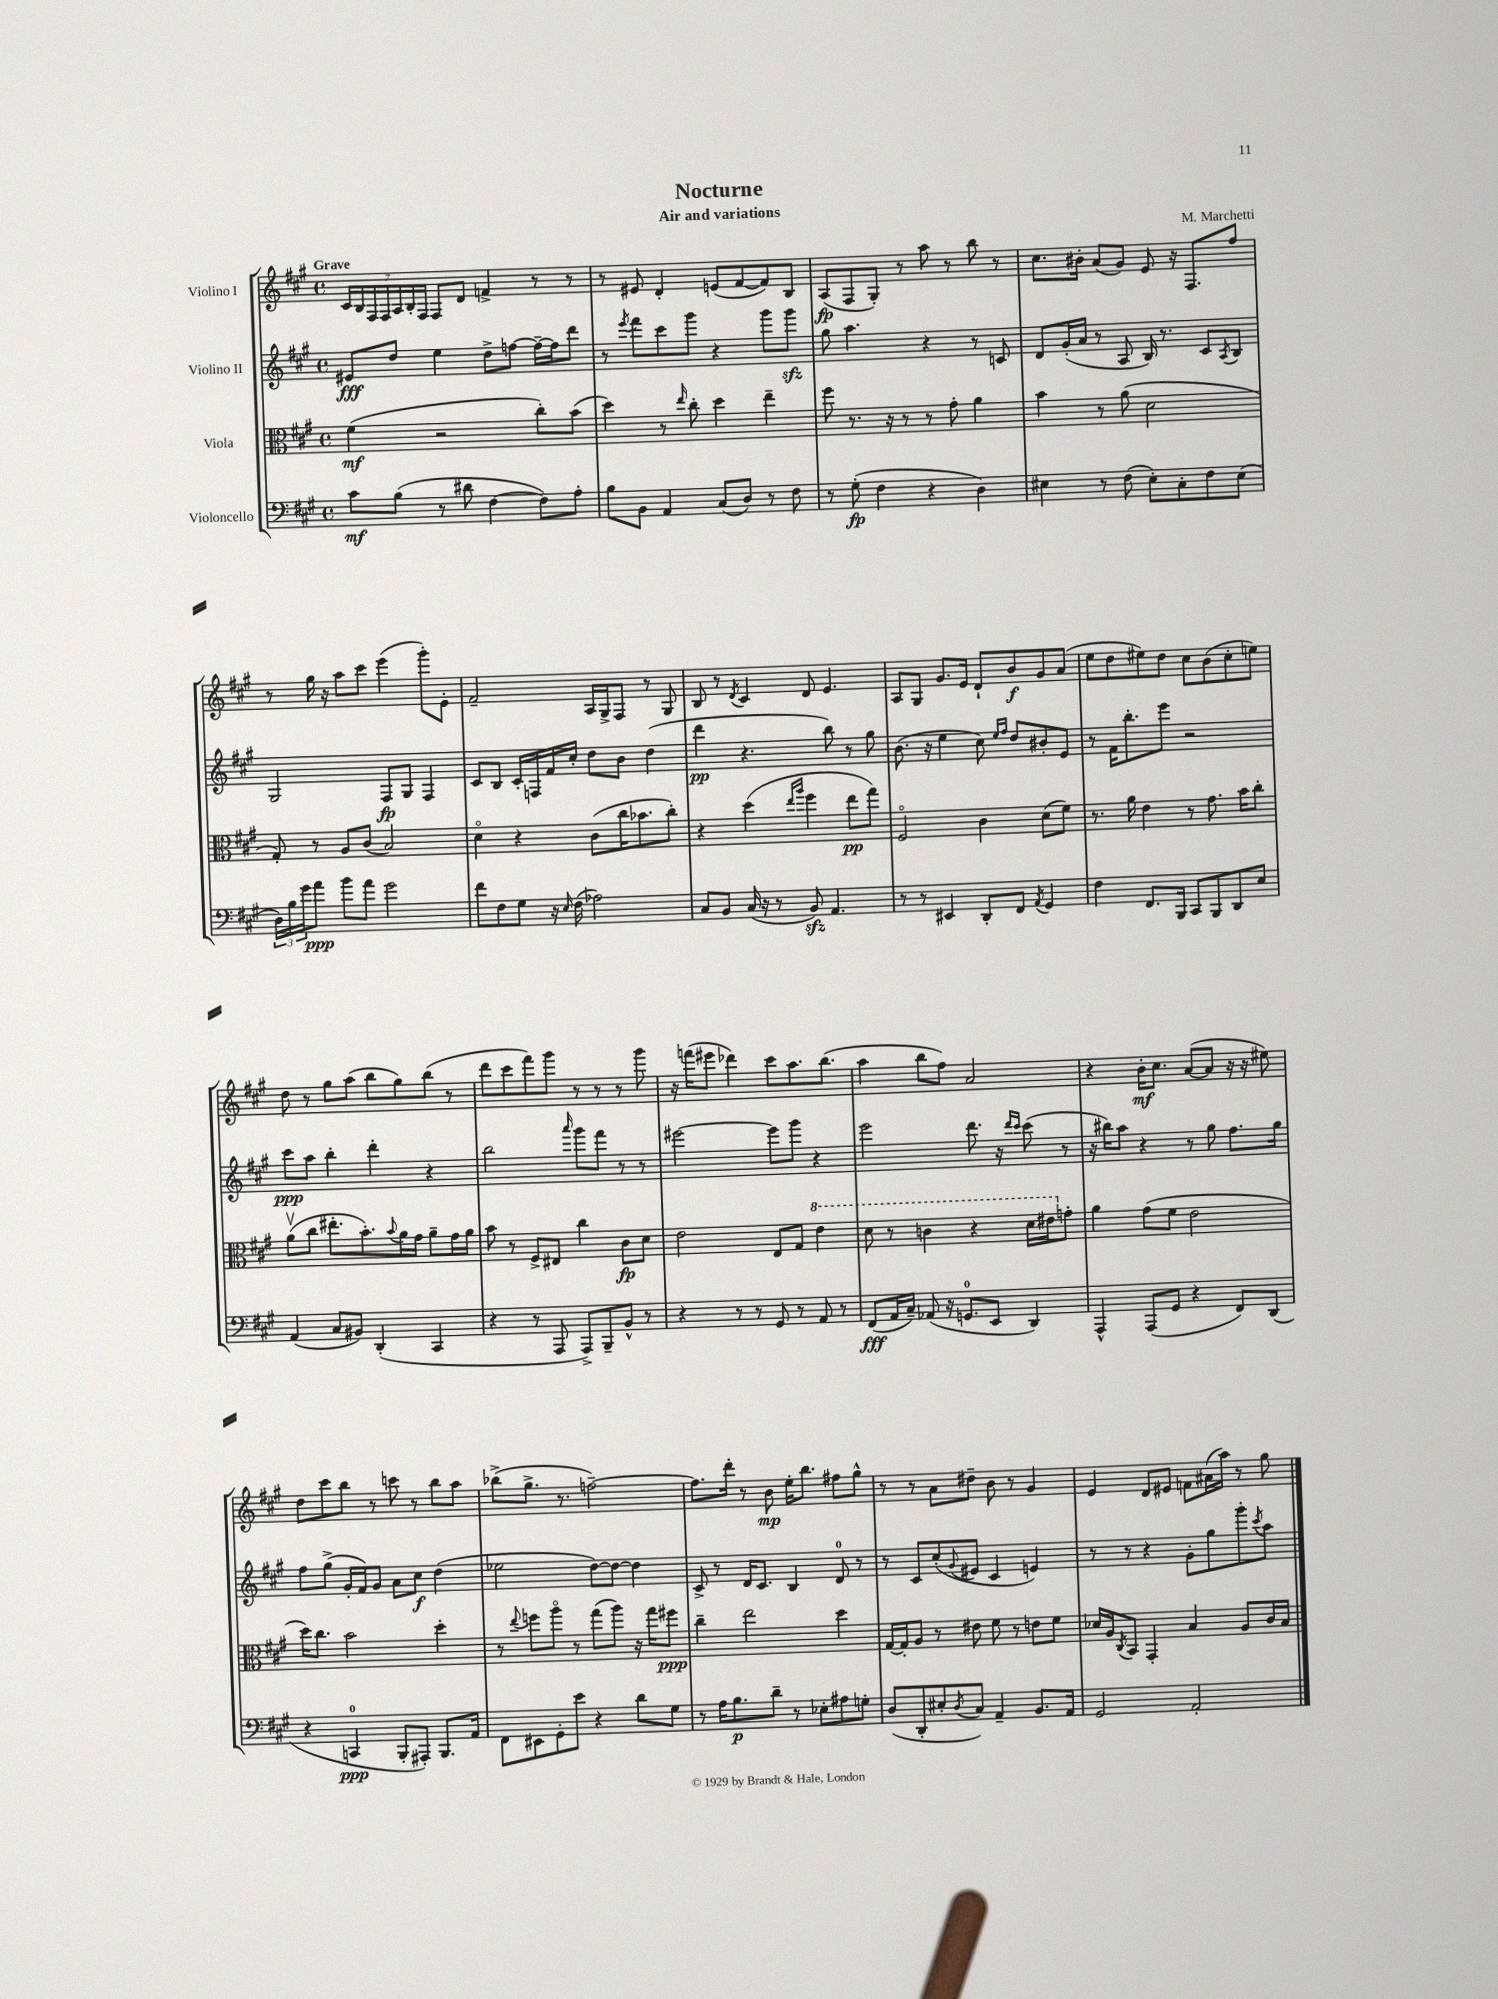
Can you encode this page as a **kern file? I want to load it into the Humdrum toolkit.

**kern	**kern	**kern	**kern
*staff4	*staff3	*staff2	*staff1
*clefF4	*clefC3	*clefG2	*clefG2
*k[f#c#g#]	*k[f#c#g#]	*k[f#c#g#]	*k[f#c#g#]
*M4/4	*M4/4	*M4/4	*M4/4
*met(c)	*met(c)	*met(c)	*met(c)
8c#	(4f#	8e#	28c#
.	.	.	28B
.	.	.	28F#
.	.	.	28F#
(8B	.	8dd	.
.	.	.	28A
.	.	.	28B'
.	.	.	28F#
8r	2r	4ee	8F#
8d#	.	.	8d
[4F#	.	8dd^	4f^
.	.	[8ff	.
8F#])	8cc#')	16ff~_	8r
.	.	16ff]	.
8A'	(8b	8ddd	8r
=	=	=	=
8B	4dd)	8r	8r
.	.	8qeee	.
8BB	.	8fff#	8e#
4AA	8r	8ccc#	4d'
.	16qqee	.	.
.	8cc#'	8ggg#	.
(8C#	4dd	4r	(8e
8D)	.	.	[8f#
8r	4ee~	8ggg#	8f#])
8F#	.	8ggg#	8B
=	=	=	=
8r	8ff#	8gg#	(8A
(8G#'	8.r	4.aa	8F#
4F#	.	.	8G#')
.	16r	.	.
.	8r	.	8r
4r	8r	4r	8aa
.	8g#'	.	8r
4D)	4a	8r	8bb
.	.	8c	8r
=	=	=	=
4E#	4b	8d	8.cc#
.	.	(16g#'	.
.	.	16a	16b#'
8r	8r	8r	(8a
(8F#	(8a	8A	8g#)
8E#')	2d	16B)	8e
.	.	8.r	.
8C#'	.	.	16r
.	.	.	8.F#
8F#	.	8c#	.
.	.	8qA	.
(8E#	.	8B	8ff#
=	=	=	=
24D)	8G#')	2G#	8r
24B	.	.	.
24g#	.	.	.
8a	8r	.	16gg#
.	.	.	16r
8b	8A	.	8aa
8a	(8c#	.	8ccc#
2g#	2B)	8F#	(4eee
.	.	8G#	.
.	.	4F#	8ggg#')
.	.	.	8e'
=	=	=	=
8f#	4do	8c#	2f#~
8F#	.	8B	.
8G#	4r	16c#'	.
.	.	16F	.
16r	.	16f#	.
16qqE	.	.	.
(16F#	.	16cc#'	.
2A-)	(8c#	8dd	16A
.	.	.	16G#^
.	16cc#	8b	8F#
.	8.b-	.	.
.	.	(4dd	8r
.	8cc#')	.	8G#
=	=	=	=
8C#	4r	4ddd	8B
8BB	.	.	8r
.	.	.	8qd
(16C#	(4dd	4.r	4c#
16r	.	.	.
8r	.	.	.
.	16qqee	.	.
.	16qqaa	.	.
8BB)	4ff#	.	8d
4.AA	.	8bb)	4.e
.	8ee	8r	.
.	8gg#)	8gg#	.
=	=	=	=
8r	2F#o	(8.b	8A
8r	.	.	8G#
.	.	16r	.
4EE#	.	4ee	8.g#
.	.	.	16e
8DD'	4c#	8cc#)	8d`
.	.	16qqee	.
.	.	16qqff#	.
8FF#	.	8dd	8b
8qAA	.	.	.
4GG#	(8d	8b#'	8g#
.	8f#)	8e	(8a
=	=	=	=
4F#	8.r	8r	8ee
.	.	16f#	8dd
.	16a	8.bb'	.
8.FF#	4e	.	8ee#)
.	.	8eee	8dd
16BBB	.	.	.
8CC#	8r	2r	8cc#
8BBB	8.g#	.	(8b
8DD	.	.	8cc#'
.	16b	.	.
8E	8cc#'	.	8ee)
=	=	=	=
(4AA	(8av	8ccc#	8dd
.	8cc#	8aa	8r
8C#	8.ee#'	4bb'	8gg#
8BB#)	.	.	(8aa
.	8.b')	.	.
(4DD'	.	4ddd'	8bb
.	8qqb	.	.
.	16a	.	8gg#)
.	16g#	.	.
4CC#	8a~	4r	(8bb
.	16g#	.	8r
.	16a	.	.
=	=	=	=
4r	8b	2bb	8ddd
.	8r	.	8ccc#
8r	8F#^	.	8fff#)
8AAA	8E#	.	8ggg#
.	.	16qqaaa	.
8AAA^)	4cc#	8ggg#	8r
8BBB~	.	8fff#	8r
8BB^^	8c#	8r	8r
8r	8d	8r	8ggg#
=	=	=	=
4r	2e	[2eee#	16r
.	.	.	(16fff
.	.	.	8eee#
8r	.	.	4ddd-)
8r	.	.	.
8GG#	8E	8eee#]	8ccc#
8r	8G#	8ggg#	8.aa
8AA	4ee	4r	.
.	.	.	(8.bb
8r	.	.	.
=	=	=	=
(8FF#	8dd	2eee	4aa
16AA	8r	.	.
16C#~)	.	.	.
(8AA-	4cc	.	8bb
16r	.	.	8ff#)
8.GG	.	.	.
.	4r	8.ddd	2a
8EE	.	.	.
.	.	16r	.
.	.	16qqddd	.
.	.	16qqccc#	.
4DD)	16dd	(8ccc#	.
.	16ee#	.	.
.	8g'	8r	.
=	=	=	=
4AAA^^	4a	16r	4r
.	.	16bb#)	.
.	.	8aa	.
(8AAA	(8g#	4r	16b'
.	.	.	8.cc#
8GG#	8f#	.	.
4r	2e	8r	([8a
.	.	8gg#	8a]
8FF#)	.	8.ff#	16r
.	.	.	16r
(8DD	.	.	8ee#)
.	.	16gg#	.
=	=	=	=
4r	16dd)	8ff#	8dd
.	8.cc#	.	.
.	.	(8gg#^	8ccc#
4CC	2b	16g#'	8bb
.	.	16f#)	.
.	.	8g#	8r
8BBB'	.	8a	8ccc
8AAA#')	.	8cc#	8r
8.BBB	4dd'	(4dd	8bb
.	.	.	8aa
16AA	.	.	.
=	=	=	=
8FF#	8r	2ee-	(8bb-^
.	8qqee	.	.
8EE#	8ff	.	8.gg#^
8GG#'	8aao	.	.
.	.	.	8.r
8e	8r	.	.
4r	(8gg#	[8dd)	[2ff~)
.	8aa)	8dd_	.
8d	16r	4dd]	.
.	16gg#	.	.
8G#	8ff#	.	.
=	=	=	=
8r	4cc#~	8c#^	8.ff]
16A	.	8r	.
8.B	.	.	16ddd'
.	2ee	16d	8r
.	.	8.c#	.
8d~	.	.	8b
8r	.	4B	16ee'
.	.	.	8.bb
8E-'	.	.	.
8A#	4dd	8d	8ff#
8G'	.	8r	8gg#^^
=	=	=	=
(8D	[16G#	8r	8r
.	16G#']	.	.
8DD'	8A	8c#	8r
8E#'	8r	(8cc#'	8a
8qD	.	8qqg#	.
8C#)	8e#	8e#	8dd#~
4AA~	8f#	4c#	8b
.	8r	.	8r
8.BB	8e	4e)	4g#
.	8f#	.	.
16AA	.	.	.
=	=	=	=
2GG#	16d-	8r	4e
.	16A	.	.
.	8qC#	.	.
.	8BB	8r	.
.	4GG#'	4r	8d
.	.	.	8e#
2AA'	4B	8g#'	8f
.	.	8gg#	(16a#
.	.	.	16aa)
.	8A	8ggg#'	8r
.	.	8qccc#	.
.	16c#	8aa	8gg#
.	16B	.	.
==	==	==	==
*-	*-	*-	*-
